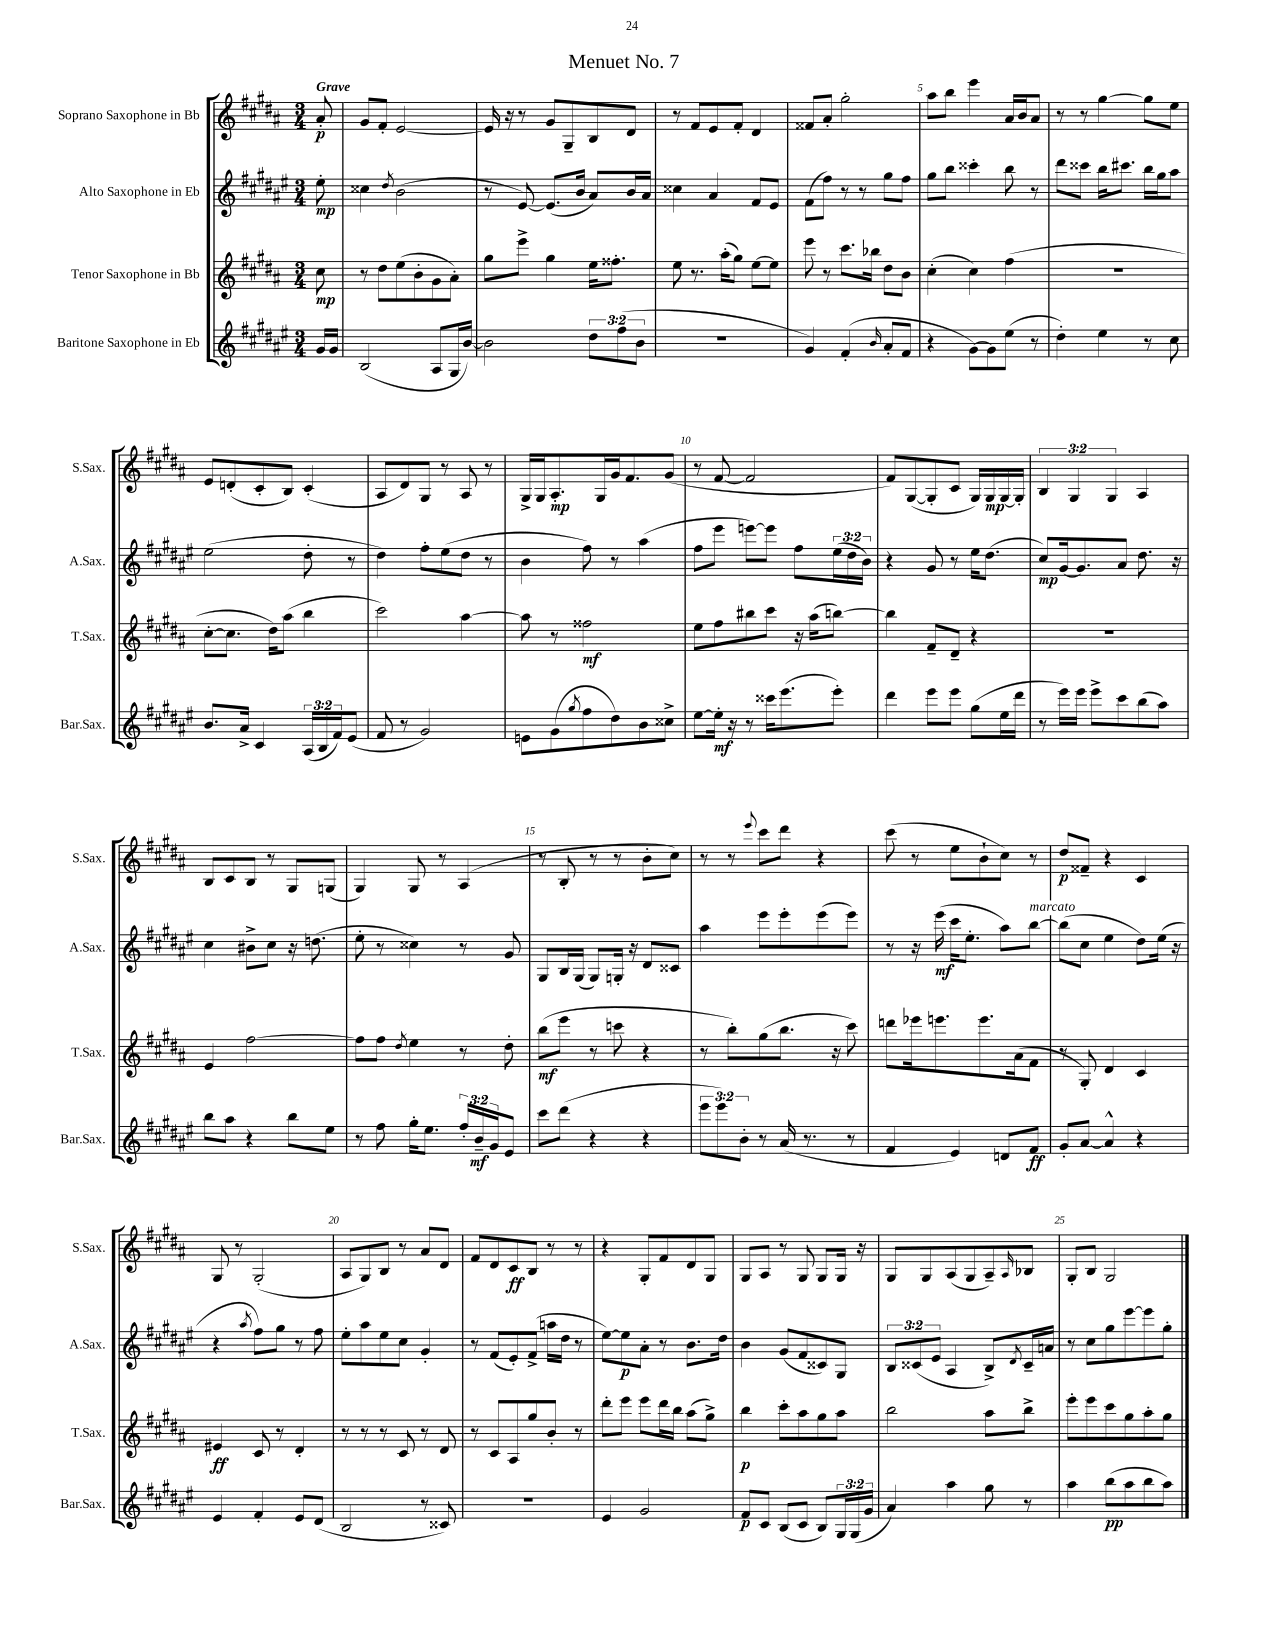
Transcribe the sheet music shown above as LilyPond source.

\header { title = "Menuet No. 7" }
<<
\new StaffGroup <<
\new Staff = "s0" \with { instrumentName = "Soprano Saxophone in Bb" shortInstrumentName = "S.Sax." } {
    \clef treble \key b \major \numericTimeSignature \time 3/4 \override Staff.TupletNumber.text = #tuplet-number::calc-fraction-text \partial 8 \tempo "Grave"
    ais'8-.\p |
    gis'8 fis'8-. e'2~ |
    e'16 r16 r8 gis'8 gis8-- b8 dis'8 |
    r8 fis'8 e'8 fis'8-. dis'4 |
    fisis'8 ais'8-. gis''2-. |
    ais''8 b''8 e'''4 ais'16 b'16 ais'8 |
    r8 r8 gis''4~ gis''8 e''8 |
    e'8 d'8-.( cis'8-. b8) cis'4-.( |
    ais8 dis'8) gis8 r8 ais8 r8 |
    gis16-> gis16 ais8.-.\mp gis16 gis'16 fis'8. gis'8( |
    r8 fis'8~ fis'2 |
    fis'8) gis8~( gis8-. cis'8 gis16) gis16\mp gis16~ gis16-. |
    \tuplet 3/2 { b4 gis4 gis4 } ais4 |
    b8 cis'8 b8 r8 gis8 g8( |
    gis4) gis8 r8 ais4( |
    r8 b8-. r8 r8 b'8-. cis''8) |
    r8 r8 \appoggiatura { e'''8 } cis'''8 dis'''8 r4 |
    cis'''8( r8 e''8 b'8-! cis''8) r8 |
    dis''8\p fisis'8-- r4 cis'4 |
    gis8 r8 gis2-.( |
    ais8 gis8) b8 r8 ais'8 dis'8 |
    fis'8 dis'8 cis'8\ff b8 r8 r8 |
    r4 gis8-. fis'8 dis'8 gis8 |
    gis8 ais8 r8 gis8 gis8 gis16 r16 |
    gis8 gis8 ais8( gis8 ais8--) \grace { ais16 } bes8 |
    gis8-. b8 gis2 \bar "|." |
}
\new Staff = "s1" \with { instrumentName = "Alto Saxophone in Eb" shortInstrumentName = "A.Sax." } {
    \clef treble \key fis \major \numericTimeSignature \time 3/4 \override Staff.TupletNumber.text = #tuplet-number::calc-fraction-text \partial 8
    eis''8-.\mp |
    cisis''4 \acciaccatura { dis''8 } b'2( |
    r8 eis'8~) eis'8.( b'16 ais'8) b'16 ais'16 |
    cisis''4 ais'4 fis'8 eis'8 |
    fis'8( fis''8) r8 r8 gis''8 fis''8 |
    gis''8 b''8 cisis'''4-. b''8 r8 |
    dis'''8 cisis'''8 b''16 cis'''8. b''16 gis''16 ais''8 |
    eis''2( dis''8-. r8 |
    dis''4) fis''8-. eis''8( dis''8 r8 |
    b'4 fis''8) r8 ais''4( |
    fis''8 eis'''8 e'''8~) e'''8 fis''8 \tuplet 3/2 { eis''16( dis''16 b'16) } |
    r4 gis'8 r8 eis''16 dis''8.( |
    cis''8\mp) gis'16~ gis'8. ais'8 dis''8. r16 |
    cis''4 bis'8-> cis''8 r16 d''8.( |
    eis''8-. r8 cisis''4) r8 gis'8 |
    gis8 b16 gis16( gis8) g16-. r16 dis'8 cisis'8 |
    ais''4 eis'''8 eis'''8-. eis'''8( eis'''8) |
    r8 r16 eis'''16\mf( cis'''16 eis''8.-. ais''8) b''8~^\markup { \italic "marcato" } |
    b''8( cis''8 eis''4 dis''8) eis''16( r16 |
    r4 \acciaccatura { ais''8 } fis''8) gis''8 r8 fis''8 |
    eis''8-. ais''8 eis''8 cis''8 gis'4-. |
    r8 fis'8( eis'8-.) fis'8->( a''16 dis''16 r8 |
    eis''8~) eis''8\p ais'8-. r8 b'8. dis''16 |
    b'4 gis'8( fis'8 cisis'8) gis8 |
    \tuplet 3/2 { b8 cisis'8( eis'8 } ais4 b8->) \acciaccatura { dis'8 } cisis'16-- a'16 |
    r8 cis''8 gis''8 eis'''8~ eis'''8 gis''8-. \bar "|." |
}
\new Staff = "s2" \with { instrumentName = "Tenor Saxophone in Bb" shortInstrumentName = "T.Sax." } {
    \clef treble \key b \major \numericTimeSignature \time 3/4 \partial 8
    cis''8\mp |
    r8 dis''8 e''8( b'8-. gis'8 ais'8-.) |
    gis''8 e'''8-> gis''4 e''16 fisis''8.-. |
    e''8 r8. ais''16-.( gis''8) e''8~ e''8 |
    e'''8 r8 cis'''8. bes''16 dis''8 b'8 |
    cis''4-.( cis''4) fis''4( |
    R2. |
    cis''8~-. cis''8. dis''16) ais''8( b''4 |
    cis'''2) ais''4~ |
    ais''8 r8 fisis''2\mf |
    e''8 fis''8 bis''8 cis'''8 r16 ais''16( b''8~) |
    b''4 fis'8-- dis'8-- r4 |
    R2. |
    e'4 fis''2~ |
    fis''8 fis''8 \acciaccatura { dis''8 } e''4 r8 dis''8-. |
    b''8\mf( e'''8 r8 c'''8 r4 |
    r8 b''8-.) gis''8( b''8. r16 cis'''8) |
    d'''8 ees'''16 e'''8. e'''8. ais'16( fis'8 |
    r8 gis8-.) dis'4 cis'4 |
    eis'4\ff cis'8 r8 dis'4-. |
    r8 r8 r8 cis'8 r8 dis'8 |
    r8 cis'8 ais8 gis''8 b'8-. r8 |
    dis'''8-. e'''8 e'''8 dis'''16 b''16 ais''8( gis''8->) |
    b''4\p cis'''8-. ais''8 gis''8 ais''8 |
    b''2 ais''8 b''8-> |
    e'''8-. e'''8 cis'''8 gis''8 ais''8-. gis''8 \bar "|." |
}
\new Staff = "s3" \with { instrumentName = "Baritone Saxophone in Eb" shortInstrumentName = "Bar.Sax." } {
    \clef treble \key fis \major \numericTimeSignature \time 3/4 \override Staff.TupletNumber.text = #tuplet-number::calc-fraction-text \partial 8
    gis'16 gis'16 |
    b2( ais8 gis16 b'16~) |
    b'2 \tuplet 3/2 { dis''8 fis''8( b'8 } |
    R2. |
    gis'4) fis'4-.( \grace { b'16 } ais'8-. fis'8 |
    r4 gis'8~) gis'8 eis''8( r8 |
    dis''4-.) eis''4 r8 cis''8 |
    b'8. ais'16-> cis'4 \tuplet 3/2 { ais16( b16 fis'16) } eis'8( |
    fis'8 r8 gis'2) |
    e'8 gis'8( \acciaccatura { gis''8 } fis''8 dis''8) b'8 cisis''8-> |
    eis''8~ eis''16-.\mf r16 r8 cisis'''16 eis'''8.( eis'''8-.) |
    dis'''4 eis'''8 eis'''8 gis''8( eis''16 dis'''16 |
    r8 eis'''16) eis'''16 eis'''8-> cis'''8 b''8( ais''8) |
    b''8 ais''8 r4 b''8 eis''8 |
    r8 fis''8 gis''16-. eis''8. \tuplet 3/2 { fis''16-. b'16--\mf gis'16 } eis'8 |
    cis'''8 dis'''8( r4 r4 |
    \tuplet 3/2 { eis'''8 eis'''8) b'8-. } r8 ais'16( r8. r8 |
    fis'4 eis'4) d'8 fis'8\ff |
    gis'8-. ais'8~ ais'4-^ r4 |
    eis'4 fis'4-. eis'8 dis'8( |
    b2 r8 cisis'8) |
    R2. |
    eis'4 gis'2 |
    fis'8\p cis'8 b8( cis'8 b8) \tuplet 3/2 { gis16 gis16( gis'16 } |
    ais'4) ais''4 gis''8 r8 |
    ais''4 b''8\pp( ais''8 b''8 ais''8) \bar "|." |
}
>>
>>
\layout { \context { \Score \override BarNumber.break-visibility = ##(#f #t #t) barNumberVisibility = #(every-nth-bar-number-visible 5) } }
